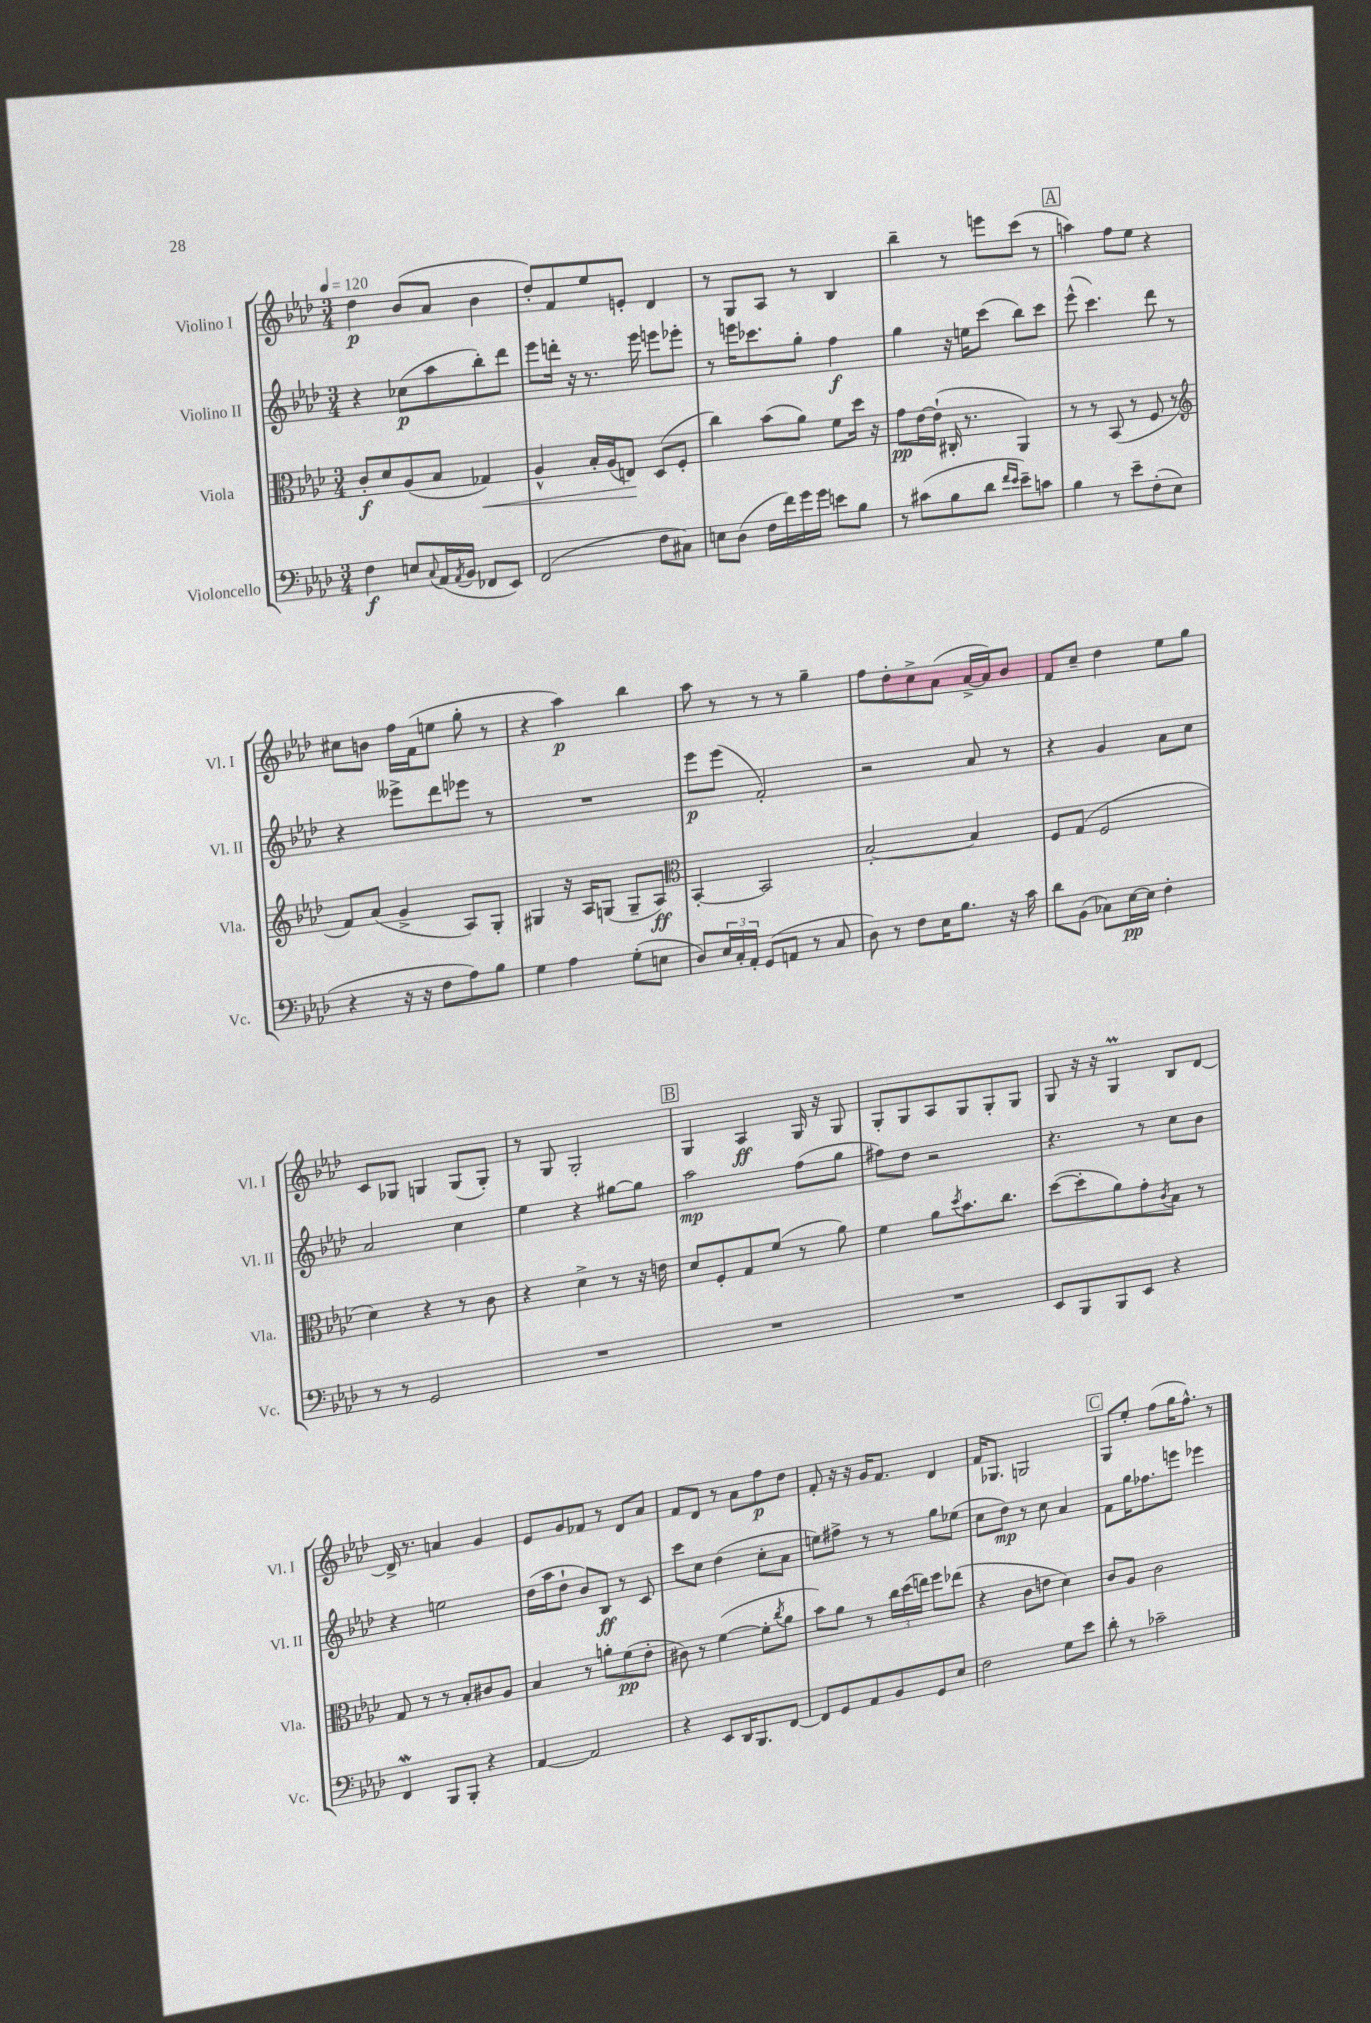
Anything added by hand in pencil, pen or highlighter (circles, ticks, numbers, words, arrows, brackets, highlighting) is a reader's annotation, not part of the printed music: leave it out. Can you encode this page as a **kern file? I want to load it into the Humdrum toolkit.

**kern	**kern	**kern	**kern
*staff4	*staff3	*staff2	*staff1
*clefF4	*clefC3	*clefG2	*clefG2
*k[b-e-a-d-]	*k[b-e-a-d-]	*k[b-e-a-d-]	*k[b-e-a-d-]
*M3/4	*M3/4	*M3/4	*M3/4
*MM120	*MM120	*MM120	*MM120
4F	8c'	4r	4dd-
.	8d-	.	.
8E	(8A-	(8cc-	(8b-
8qqC	.	.	.
(16AA-	8B-	8aa-	8a-
8qAA-	.	.	.
16BB-	.	.	.
8FF-	4G-)	8bb-')	4b-
8EE-)	.	8ddd-	.
=	=	=	=
(2FF	4A-^^	8eee-	8dd-')
.	.	16ddd'	8f
.	.	16r	.
.	16B-'	8.r	8ee-
.	(16A-	.	.
.	8E)	.	8e'
.	.	16eee-	.
8F	(8D-	8eee	4d-
8C#)	8F'	8eee-'	.
=	=	=	=
8E	4cc)	8r	8r
(8D-	.	16eee	8G
.	.	8.ccc-	.
16F	(8b-	.	8A-
16f)	.	.	.
16g	8a-)	8gg'	8r
16g	.	.	.
8e	8f	4ff	4B-
8B-	16dd-	.	.
.	16r	.	.
=	=	=	=
8r	8g	4gg	4bb-~
(8c#	[16e-	.	.
.	(16e-`]	.	.
8B-	16C#'	16r	8r
.	8.r	16ee	.
8d-	.	(8ccc	8eee
16qqf	.	.	.
16qqe-	.	.	.
8e-~)	4AA-)	8bb-)	(8ccc
8c	.	8ccc	8r
=	=	=	=
4B-	8r	(8eee-^^	4aa)
.	8r	4.ccc)	.
8r	(8BB-	.	8ff
8e-~	8r	.	8ee-
(8F'	8F	8ddd-	4r
8E-	8r	8r	.
=	=	=	=
*	*clefG2	*	*
4r	8f)	4r	8cc#
.	(8a-	.	8b
16r	4g^	8eee--^	16ff
16r	.	.	(16f
8F	.	8ddd-	8ee
8A-)	8A-)	8eee-	8gg'
8B-	8G'	8r	8r
=	=	=	=
4G	4G#	2.r	4r
4A-	16r	.	4aa-)
.	16A-	.	.
.	(8G	.	.
(8G'	8G~	.	4bb-
8E	8A-)	.	.
=	=	=	=
*	*clefC3	*	*
8D-)	[4BB-'	8eee-	8aa-
24E-	.	(8eee-	8r
24C'	.	.	.
24AA-'	.	.	.
(8GG	2BB-]	2f')	8r
8AA	.	.	8r
8r	.	.	4gg~
8C	.	.	.
=	=	=	=
8D-)	[2B-'	2r	8ff
8r	.	.	8dd-'
8F	.	.	8cc^
16E-	.	.	(8a-
8.B-	.	.	.
.	4B-]	8a-	[16a-^
.	.	.	16a-])
16r	.	8r	8b-
16c	.	.	.
=	=	=	=
8d-	8F	4r	8f
(8BB-	(8G	.	8cc~
8C-)	2F	4g	4dd-
[16E-	.	.	.
16E-]	.	.	.
4F'	.	8a-	8ee-
.	.	8cc	8gg
=	=	=	=
8r	4d-)	2a-	8c
8r	.	.	8G-
2GG	4r	.	4G
.	8r	4cc	(8G
.	8c	.	8G')
=	=	=	=
2.r	4r	4ee-	8r
.	.	.	8G
.	4d-^	4r	2G'
.	8r	[8gg#	.
.	16r	8gg#]	.
.	16e	.	.
=	=	=	=
2.r	8d-	2aa-	4G
.	8F'	.	.
.	8G	.	4A-
.	(8f	.	.
.	8r	(8ff	16G
.	.	.	16r
.	8a-)	8gg	8G
=	=	=	=
2.r	4f	8ff#)	8G'
.	.	8dd-	8G
.	8a-	2r	8A-
.	8qdd-	.	.
.	8.b-	.	8G
.	.	.	8G'
.	8.cc	.	.
.	.	.	8G
=	=	=	=
8EE-	([8dd-	4.r	8G
8BBB-	8dd-']	.	16r
.	.	.	16r
8BBB-	8a-)	.	4G
8EE-	8g'	8r	.
.	8qc	.	.
4r	8B-	8cc	8B-
.	8r	8b-	[8d-
=	=	=	=
4FF	8G	4r	16d-^]
.	.	.	8.r
.	8r	.	.
8BBB-	8r	2ee	4a
8BBB-'	8B-'	.	.
4r	8c#	.	4g
.	8A-	.	.
=	=	=	=
[4AA-	4B-	(16dd-	8e-
.	.	16aa-	.
.	.	8dd-`	8g
2AA-]	8r	8b-)	8f-
.	8a'	8B-	8r
.	(8f	8r	8d-
.	8e-'	8c	8a-
=	=	=	=
4r	8c#)	8ccc	8f
.	8r	8cc	8d-
8EE-	([4f	(4dd-	8r
16DD-	.	.	8a-
8.BBB-	.	.	.
.	8f']	8cc'	8ff
.	8qcc	.	.
[8FF	8a-	8a-	8dd-
=	=	=	=
8FF]	8b-)	8ee)	8f'
8GG	8a-	8ff#^	16r
.	.	.	16r
8AA-	8r	8r	16g
.	.	.	8.f
8BB-	24cc	8r	.
.	(24dd-	.	.
.	24ee)	.	.
8GG	8ff	8gg	4d-
8E-	(8ee-	(8ee-	.
=	=	=	=
2F	4r	8cc	16f
.	.	.	8.G-
.	.	8dd-)	.
.	8c	8r	2G
.	8e	8cc	.
8G	4d-)	4a-	.
8e-	.	.	.
=	=	=	=
8d-'	8c	8f	8G
8r	8A-	16gg	8ee-'
.	.	8.ff-	.
2c-~	2c	.	(8ff
.	.	8eee	16gg
.	.	.	8.ff^^)
.	.	4eee-	.
.	.	.	8r
==	==	==	==
*-	*-	*-	*-
